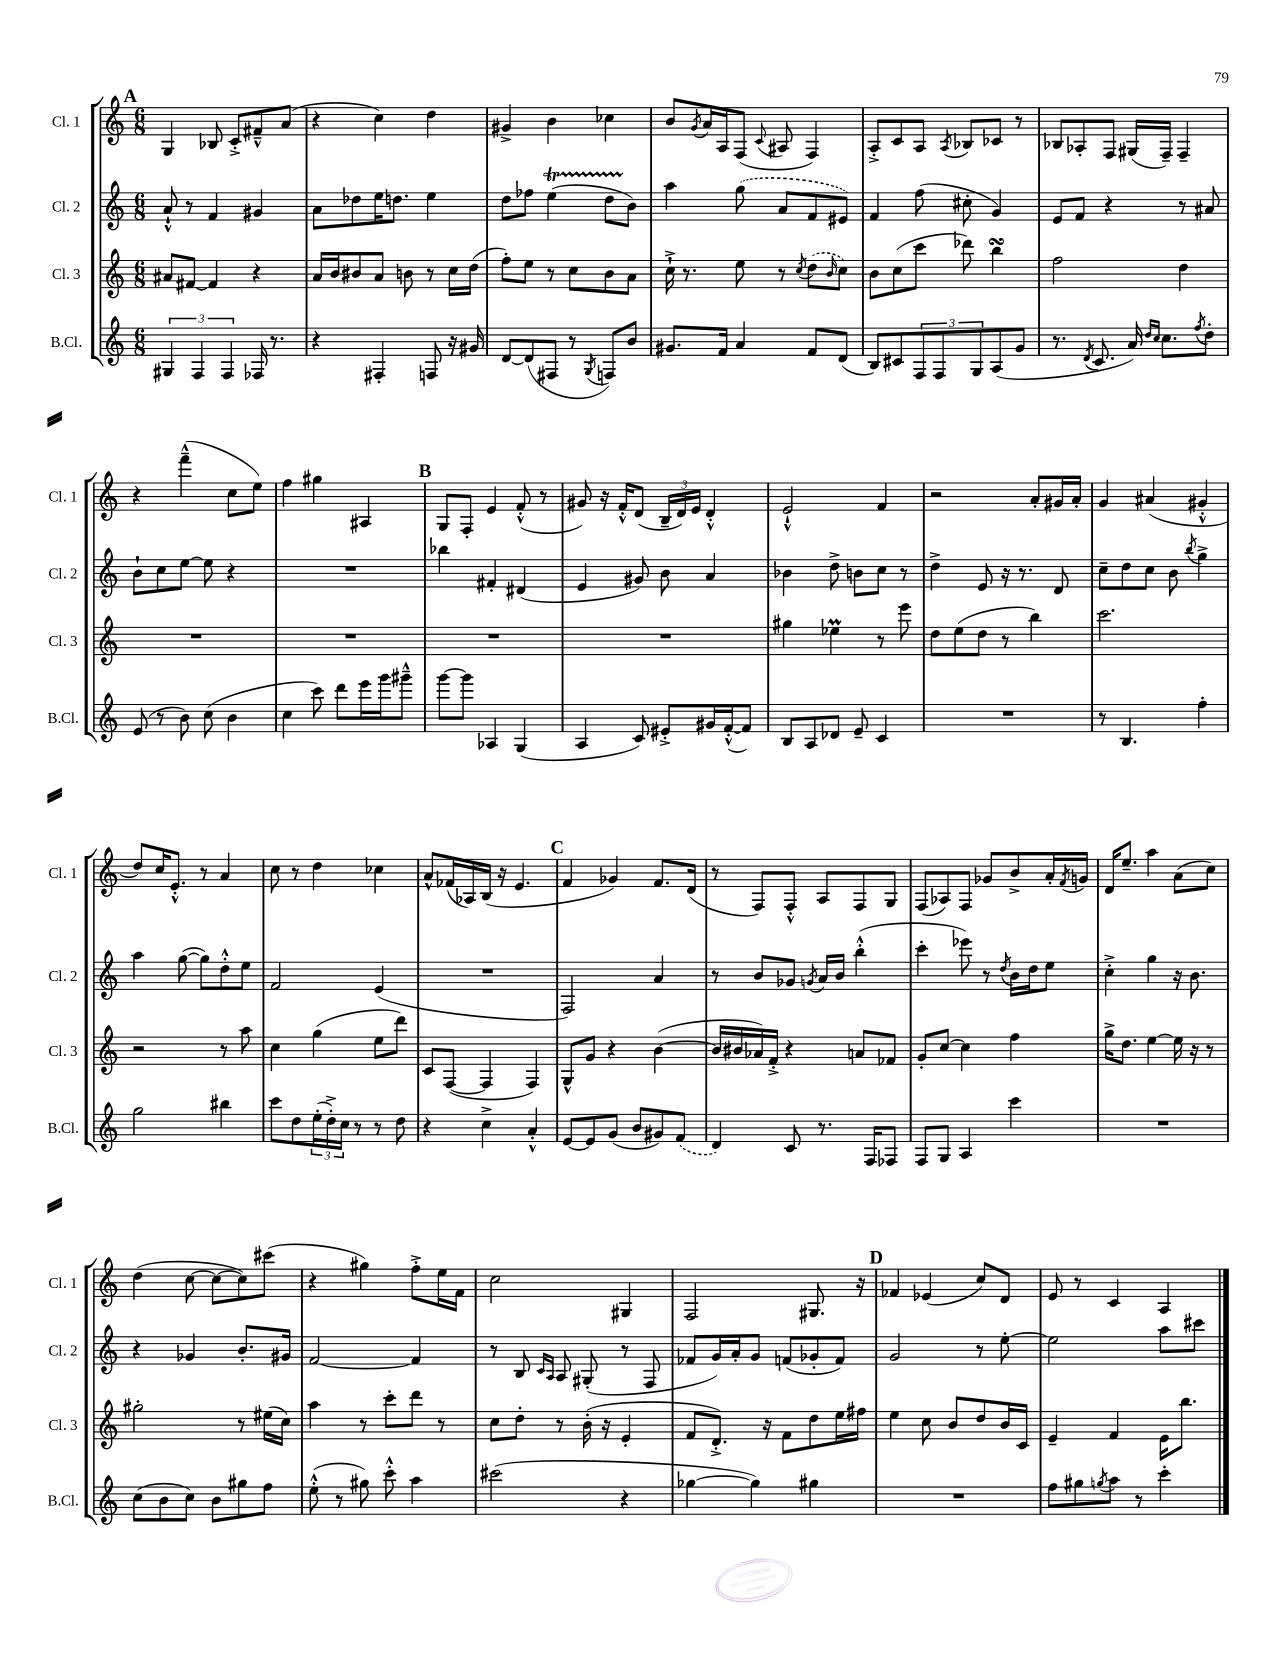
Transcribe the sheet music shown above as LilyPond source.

<<
\new StaffGroup <<
\new Staff = "s0" \with { instrumentName = "Cl. 1" shortInstrumentName = "Cl. 1" } {
    \clef treble \key c \major \numericTimeSignature \time 6/8
    \mark \markup { \bold "A" } g4 bes8 c'8-.-> fis'8---^ a'8( |
    r4 c''4) d''4 |
    gis'4-> b'4 ces''4 |
    b'8 \acciaccatura { g'8 } a'16 a16 f8( \appoggiatura { c'8 } ais8 f4) |
    a8-.-> c'8 a8 \acciaccatura { a8 } bes8 ces'8 r8 |
    bes8 aes8-. f8 gis16( f16--) f4-- |
    r4 f'''4---^( c''8 e''8) |
    f''4 gis''4 ais4 |
    \mark \markup { \bold "B" } g8 f8-. e'4 f'8-.-^( r8 |
    gis'8) r16 f'16-.-^ d'8( \tuplet 3/2 { b16-- d'16) e'16 } d'4-.-^ |
    e'2-!-^ f'4 |
    r2 a'8-. gis'16 a'16-. |
    g'4 ais'4( gis'4-.-^ |
    d''8) c''16 e'8.-.-^ r8 a'4 |
    c''8 r8 d''4 ces''4 |
    a'8-^ fes'16( aes16) b16( r16 e'4. |
    \mark \markup { \bold "C" } f'4 ges'4) f'8. d'16( |
    r8 f8) f8-.-^ a8 f8 g8 |
    f8( aes8) f8 ges'8 b'8-> a'16-. \acciaccatura { f'8 } g'16 |
    d'16 e''8.-- a''4 a'8( c''8) |
    d''4( c''8~ c''8~ c''8) cis'''8( |
    r4 gis''4) f''8-.-> e''16 f'16 |
    c''2 gis4 |
    f2 gis8. r16 |
    \mark \markup { \bold "D" } fes'4 ees'4( c''8) d'8 |
    e'8 r8 c'4 a4 \bar "|." |
}
\new Staff = "s1" \with { instrumentName = "Cl. 2" shortInstrumentName = "Cl. 2" } {
    \clef treble \key c \major \numericTimeSignature \time 6/8
    \mark \markup { \bold "A" } a'8-!-^ r8 f'4 gis'4 |
    a'8 des''8 e''16 d''8. e''4 |
    d''8 fes''8 e''4\startTrillSpan( d''8 b'8\stopTrillSpan) |
    a''4 \once \slurDashed g''8( a'8 f'8 eis'8) |
    f'4 f''8( cis''8-. g'4) |
    e'8 f'8 r4 r8 ais'8 |
    b'8-! c''8 e''8~ e''8 r4 |
    R2. |
    \mark \markup { \bold "B" } bes''4 fis'4-. dis'4( |
    e'4 gis'8) b'8 a'4 |
    bes'4 d''8-> b'8 c''8 r8 |
    d''4-> e'8 r16 r8. d'8 |
    c''8-- d''8 c''8 b'8 \acciaccatura { b''8 } g''4-> |
    a''4 g''8~( g''8) d''8-.-^ e''8 |
    f'2 e'4( |
    R2. |
    \mark \markup { \bold "C" } f2) a'4 |
    r8 b'8 ges'8 \acciaccatura { g'8 } a'16 b'16 b''4-.-^( |
    c'''4-. ees'''8) r8 \acciaccatura { d''8 } b'16 d''16 e''8 |
    c''4-.-> g''4 r16 b'8. |
    r4 ges'4 b'8.-. gis'16 |
    f'2~ f'4 |
    r8 b8 \grace { c'16 a16 } a8 gis8-.( r8 f8 |
    fes'8 g'16) a'16-. g'8 f'8( ges'8-. f'8) |
    \mark \markup { \bold "D" } g'2 r8 e''8~-. |
    e''2 a''8 cis'''8 \bar "|." |
}
\new Staff = "s2" \with { instrumentName = "Cl. 3" shortInstrumentName = "Cl. 3" } {
    \clef treble \key c \major \numericTimeSignature \time 6/8
    \mark \markup { \bold "A" } ais'8 fis'8~ fis'4 r4 |
    a'16 b'16 bis'8 a'8 b'8 r8 c''16 d''16( |
    f''8-.) e''8 r8 c''8 b'8 a'8 |
    c''16-!-> r8. e''8 r8 \acciaccatura { c''8 } \once \slurDashed d''8( \grace { b'16 } c''8) |
    b'8 c''8( c'''8 des'''8) b''4\turn |
    f''2 d''4 |
    R2. |
    R2. |
    \mark \markup { \bold "B" } R2. |
    R2. |
    gis''4 ees''4\prall r8 e'''8 |
    d''8 e''8( d''8 r8 b''4) |
    c'''2. |
    r2 r8 a''8 |
    c''4 g''4( e''8 d'''8) |
    c'8 f8~( f4 f4) |
    \mark \markup { \bold "C" } g8-^ g'8 r4 b'4~( |
    b'16 bis'16 aes'16) f'16-.-> r4 a'8 fes'8 |
    g'8-. c''8~ c''4 f''4 |
    g''16-> d''8. e''4~ e''16 r16 r8 |
    gis''2-. r8 eis''16( c''16) |
    a''4 r8 c'''8-. d'''8 r8 |
    c''8 d''8-. r8 b'16-.( r16 e'4-. |
    f'8 d'8.-.->) r16 f'8 d''8 e''16 fis''16 |
    \mark \markup { \bold "D" } e''4 c''8 b'8 d''8 b'16 c'16 |
    e'4-- f'4 e'16 b''8. \bar "|." |
}
\new Staff = "s3" \with { instrumentName = "B.Cl." shortInstrumentName = "B.Cl." } {
    \clef treble \key c \major \numericTimeSignature \time 6/8
    \mark \markup { \bold "A" } \tuplet 3/2 { gis4 f4 f4 } fes16 r8. |
    r4 fis4-. f8 r16 gis'16 |
    d'8~ d'8( fis8 r8 \acciaccatura { g8 } f8) b'8 |
    gis'8. f'16 a'4 f'8 d'8( |
    b8) cis'8 \tuplet 3/2 { f8 f8 g8 } a8( g'8 |
    r8. \acciaccatura { d'8 } c'8. a'16) \grace { d''16 c''16 } c''8. \acciaccatura { f''8 } d''8-. |
    e'8( r8 b'8) c''8( b'4 |
    c''4 c'''8) d'''8 e'''16 g'''16 gis'''8---^ |
    \mark \markup { \bold "B" } g'''8~ g'''8 aes4 g4( |
    a4 c'8) eis'8-.-> gis'16 f'16~-.-^( f'8) |
    b8 a8 des'8 e'8-- c'4 |
    R2. |
    r8 b4. f''4-. |
    g''2 bis''4 |
    c'''8 d''8 \tuplet 3/2 { e''16-.( d''16-.->) c''16 } r8 r8 d''8 |
    r4 c''4-> a'4-.-^ |
    \mark \markup { \bold "C" } e'8~ e'8 g'8( b'8 gis'8) \once \slurDashed f'8( |
    d'4) c'8 r8. f16 fes8 |
    f8 g8 a4 c'''4 |
    R2. |
    c''8( b'8 c''8) b'8 gis''8 f''8 |
    e''8-.-^( r8 gis''8) c'''8-.-^ a''4 |
    cis'''2( r4 |
    ges''4~ ges''4) gis''4 |
    \mark \markup { \bold "D" } R2. |
    f''8 gis''8 \acciaccatura { g''8 } a''8 r8 c'''4-. \bar "|." |
}
>>
>>
\layout { \context { \Score \remove "Bar_number_engraver" } }
